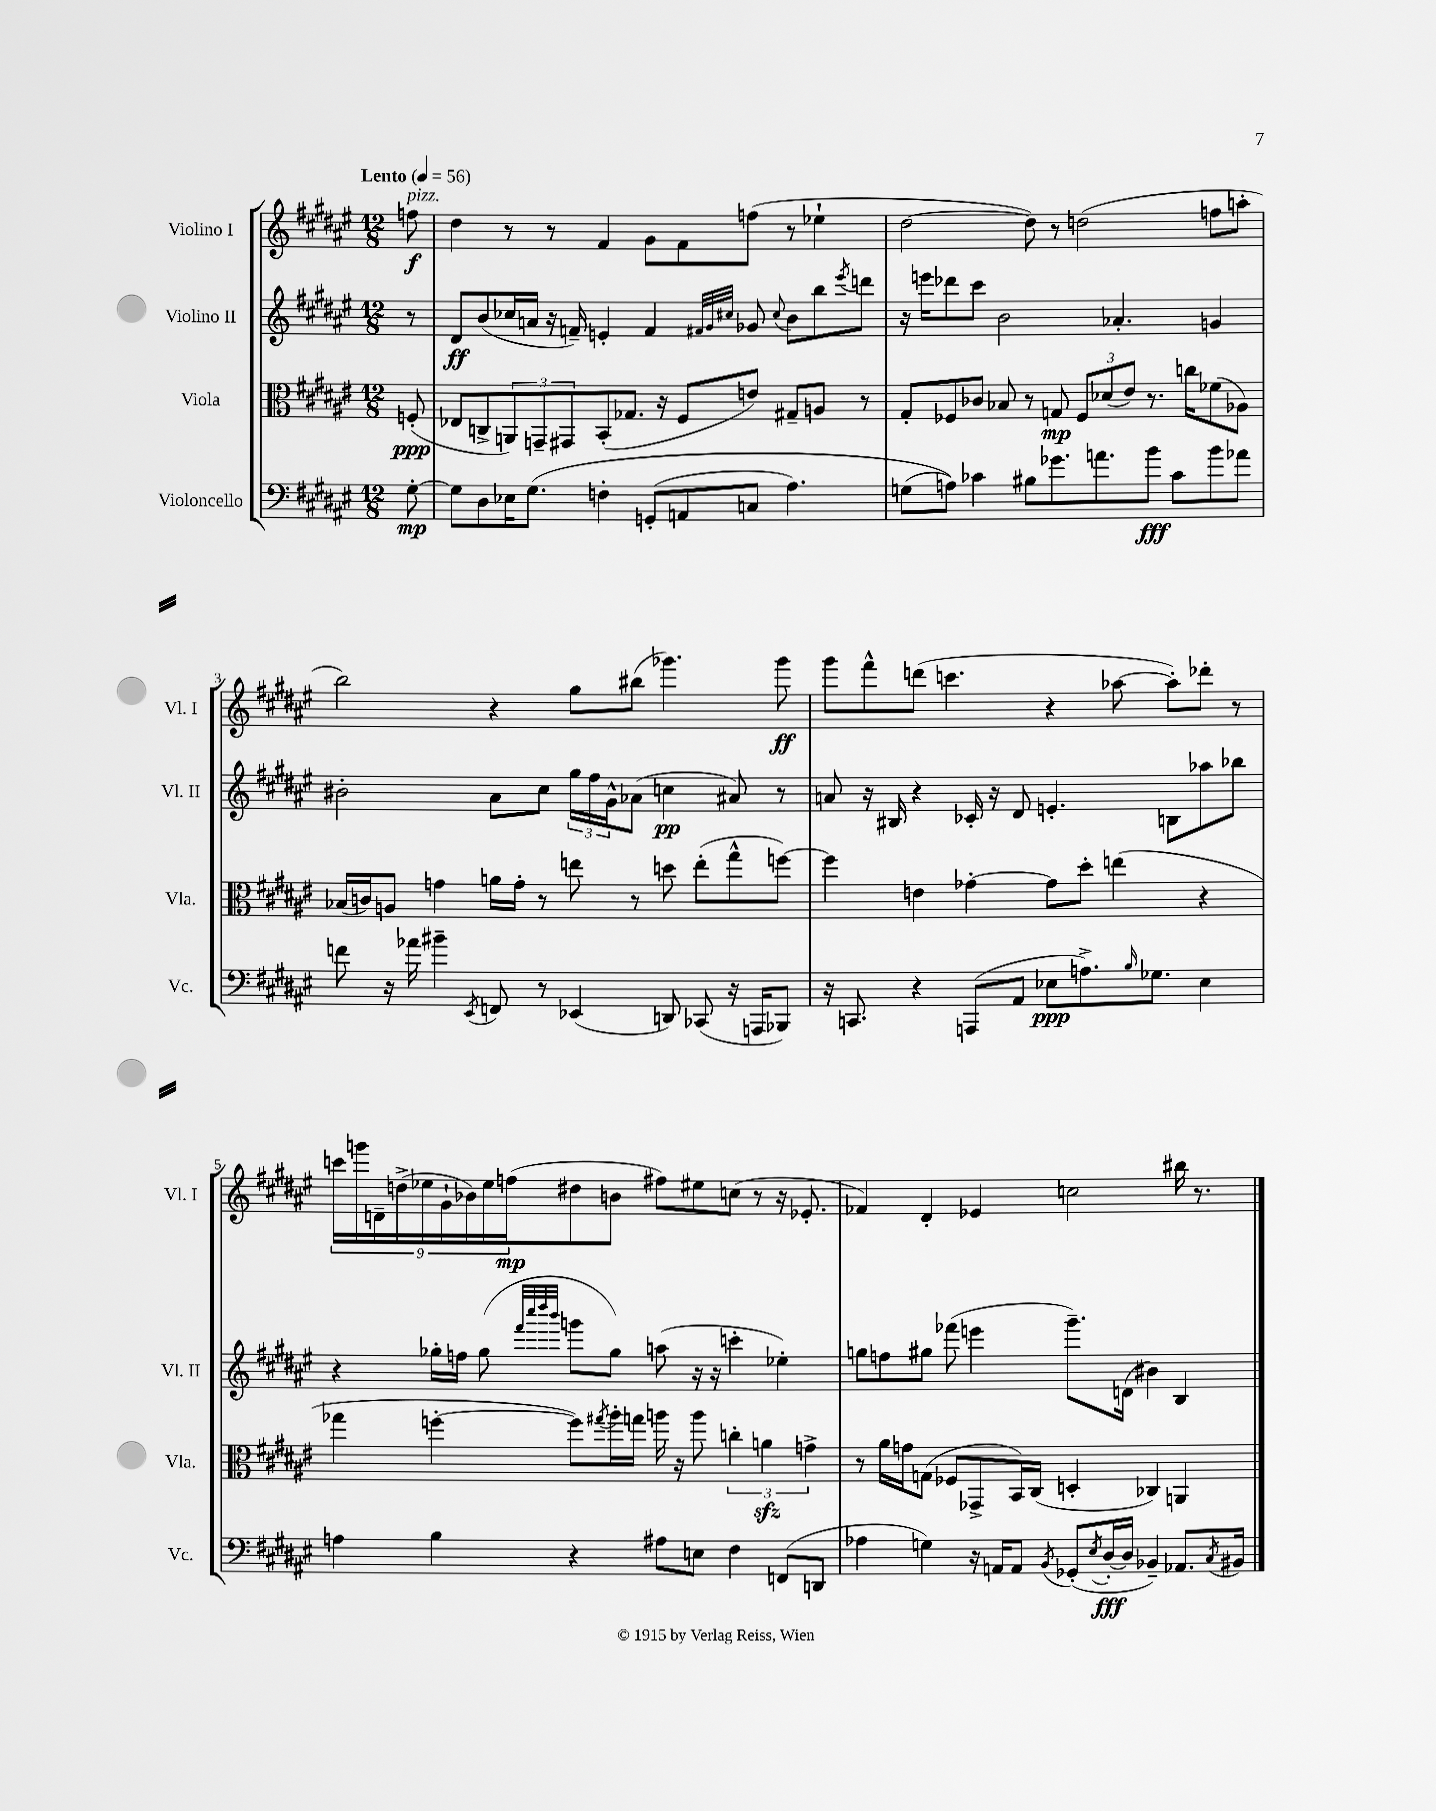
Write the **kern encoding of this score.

**kern	**dynam	**kern	**dynam	**kern	**dynam	**kern	**dynam
*part4	*part4	*part3	*part3	*part2	*part2	*part1	*part1
*staff4	*staff4	*staff3	*staff3	*staff2	*staff2	*staff1	*staff1
*I"Violoncello	*	*I"Viola	*	*I"Violino II	*	*I"Violino I	*
*I'Vc.	*	*I'Vla.	*	*I'Vl. II	*	*I'Vl. I	*
*clefF4	*	*clefC3	*	*clefG2	*	*clefG2	*
*k[f#c#g#d#a#e#]	*	*k[f#c#g#d#a#e#]	*	*k[f#c#g#d#a#e#]	*	*k[f#c#g#d#a#e#]	*
*M12/8	*	*M12/8	*	*M12/8	*	*M12/8	*
*MM56	*	*MM56	*	*MM56	*	*MM56	*
=	=	=	=	=	=	=	=
!	!	!	!	!	!	!LO:TX:a:B:t=Lento	!
!	!	!	!	!	!	!LO:TX:a:i:t=pizz.	!
[8G#'\	mp	(8Fn'/	ppp	8r	.	8ffn\	f
=1	=1	=1	=1	=1	=1	=1	=1
8G#\L]	.	8E-X/L	.	8d#/L	ff	4dd#\	.
8D#\	.	8Cn^/	.	(8b/	.	.	.
16E-X\K	.	12AAn/)	.	16cc-X/L	.	8r	.
(8.G#\J	.	.	.	16an/JJ	.	.	.
.	.	12GGn~/	.	.	.	.	.
.	.	.	.	16r	.	8r	.
.	.	12GG#X/	.	.	.	.	.
.	.	.	.	16fn~/)	.	.	.
4Fn'\	.	(8BB'/	.	4en'/	.	4f#/	.
.	.	8.G-X/J	.	.	.	.	.
(8GGn'/L	.	.	.	4f/	.	8g#\L	.
.	.	16r	.	.	.	.	.
8AAn/	.	8F#/L	.	.	.	8f#\	.
.	.	.	.	32qqf#X/LLL	.	.	.
.	.	.	.	32qqg#/	.	.	.
.	.	.	.	32qqcc#X/JJJ	.	.	.
8Cn/J	.	8en/J)	.	8g-X/	.	(8ffn\J	.
.	.	.	.	8qqcc#/	.	.	.
4.A#\)	.	8G#X~/L	.	8b\L	.	8r	.
.	.	8An/J	.	8bb\	.	4ee-X`\	.
.	.	.	.	8qeee#/	.	.	.
.	.	8r	.	8dddn\J	.	.	.
=2	=2	=2	=2	=2	=2	=2	=2
(8Gn\L	.	8G#'/L	.	16r	.	[2dd#\	.
.	.	.	.	16eeen\KL	.	.	.
8An\J))	.	8F-X/	.	8ddd-X\	.	.	.
4c-X\	.	8c-X/J	.	8ccc#\J	.	.	.
.	.	8B-X/	.	2b\	.	.	.
8B#X\L	.	8r	.	.	.	8dd#\])	.
8.g-X\	.	8Gn/	mp	.	.	8r	.
.	.	12F-/L	.	.	.	(2ddn\	.
8.an\	.	.	.	.	.	.	.
.	.	(12d-X/	.	.	.	.	.
.	.	.	.	4.a-X'/	.	.	.
.	.	12e#/J)	.	.	.	.	.
8b\J	fff	8.r	.	.	.	.	.
8c-\L	.	.	.	.	.	.	.
.	.	16ccn\KL	.	.	.	.	.
8b\	.	(8f-X\	.	4gn/	.	8ffn\L	.
8a-X\J	.	8A-X\J)	.	.	.	8aan'\J	.
!!LO:LB:g=z
=3	=3	=3	=3	=3	=3	=3	=3
8fn\	.	(16B-X/LL	.	2b#X'\	.	2bb\)	.
.	.	16cn/J)	.	.	.	.	.
16r	.	8An/J	.	.	.	.	.
16a-X\	.	.	.	.	.	.	.
4b#X~\	.	4gn\	.	.	.	.	.
8qEE#/	.	.	.	.	.	.	.
8FFn/	.	16an\LL	.	8a#\L	.	4r	.
.	.	16g'\JJ	.	.	.	.	.
8r	.	8r	.	8cc#\J	.	.	.
(4EE-X/	.	8een\	.	24gg#\LL	.	8gg#\L	.
.	.	.	.	24ff#\	.	.	.
.	.	.	.	24g#^^\J	.	.	.
.	.	8r	.	(8a-X\J	.	(8bb#X\J	.
8DDn/)	.	8ddn\	.	4ccn\	pp	4.ggg-X\)	.
(8CC-X/	.	(8ee'\L	.	.	.	.	.
16r	.	8gg#^^\	.	8a#X/)	.	.	.
16AAAn/KL	.	.	.	.	.	.	.
8BBB-X/J)	.	[8ffn\J)	.	8r	.	8ggg-\	ff
=4	=4	=4	=4	=4	=4	=4	=4
16r	.	4ff\]	.	8an/	.	8ggg#\L	.
8.CCn/	.	.	.	.	.	.	.
.	.	.	.	16r	.	8fff#^^\	.
.	.	.	.	16B#X/	.	.	.
4r	.	4en\	.	4r	.	(8dddn\J	.
.	.	.	.	.	.	4.cccn\	.
(8AAAn/L	.	[4g-X'\	.	16c-X'/	.	.	.
.	.	.	.	16r	.	.	.
8AA#/J	.	.	.	8d#/	.	.	.
8E-X\L	ppp	8g-\L]	.	4.en'/	.	4r	.
8.An^\)	.	8dd#'\J	.	.	.	.	.
.	.	(4een\	.	.	.	[8aa-X\	.
16qqB/	.	.	.	.	.	.	.
8.G-X\J	.	.	.	.	.	.	.
.	.	.	.	8Bn\L	.	8aa-'\L])	.
4E-\	.	4r	.	8aa-X\	.	8ddd-X'\J	.
.	.	.	.	8bb-X\J	.	8r	.
!!LO:LB:g=z
=5	=5	=5	=5	=5	=5	=5	=5
4An\	.	4gg-X\	.	4r	.	18cccn\LL	.
.	.	.	.	.	.	18gggn\	.
.	.	.	.	.	.	18dn~\	.
.	.	.	.	.	.	(18ddn^\	.
.	.	.	.	.	.	18ee-X\	.
4B\	.	[4ffn'\	.	16gg-X'\LL	.	.	.
.	.	.	.	.	.	18g#`\	.
.	.	.	.	16ffn\JJ	.	.	.
.	.	.	.	.	.	18b-X\)	.
.	.	.	.	(8gg-\	.	.	.
.	.	.	.	.	.	18ee-\	.
.	.	.	.	.	.	(18ffn\J	mp
.	.	.	.	32qqfff#/LLL	.	.	.
.	.	.	.	32qqcccc#/	.	.	.
.	.	.	.	32qqdddd#/	.	.	.
.	.	.	.	32qqbbb/JJJ	.	.	.
4r	.	8ff\L])	.	8gggn\L	.	8dd#X\	.
.	.	8qgg#X/	.	.	.	.	.
.	.	16aa#'\L	.	8gg-\J)	.	8bn\J	.
.	.	16ggn\JJ	.	.	.	.	.
8A#X\L	.	16aan\	.	(8aan\	.	8ff#X\L)	.
.	.	16r	.	.	.	.	.
8En\J	.	8aa\	.	16r	.	8ee#X\	.
.	.	.	.	16r	.	.	.
4F#\	.	6ccn'\	.	4cccn'\	.	(8ccn\J	.
.	.	.	.	.	.	8r	.
.	.	6anzz\	.	.	.	.	.
(8FFn/L	.	.	.	4ee-X'\)	.	16r	.
.	.	.	.	.	.	8.e-X'/	.
.	.	6gn^\	.	.	.	.	.
8DDn/J	.	.	.	.	.	.	.
=6	=6	=6	=6	=6	=6	=6	=6
4A-X\	.	8r	.	8ggn\L	.	4f-X/)	.
.	.	16a#\LL	.	8ffn\	.	.	.
.	.	16gn\J	.	.	.	.	.
4Gn\)	.	(8Gn\J	.	8gg#X\J	.	4d#'/	.
.	.	8F-X/L	.	(8fff-X\	.	.	.
16r	.	8GG-X^/	.	4eeen\	.	4e-X/	.
16AAn/KL	.	.	.	.	.	.	.
8AA/J	.	16BB/L)	.	.	.	.	.
.	.	(16C#/JJ	.	.	.	.	.
8qBB/	.	.	.	.	.	.	.
(8GG-X'/L	.	4Dn'/	.	8.ggg#~\L)	.	2ccn\	.
8qE#/	.	.	.	.	.	.	.
[16D#'/L	fff	.	.	.	.	.	.
16D#/JJ]	.	.	.	(16dn\Jk	.	.	.
4BB-X~/)	.	4C-X/)	.	4b#X\)	.	.	.
8.AA-X/L	.	4AAn/	.	4B/	.	16bb#X\	.
.	.	.	.	.	.	8.r	.
8qC#/	.	.	.	.	.	.	.
16BB#X/Jk	.	.	.	.	.	.	.
==	==	==	==	==	==	==	==
*-	*-	*-	*-	*-	*-	*-	*-
